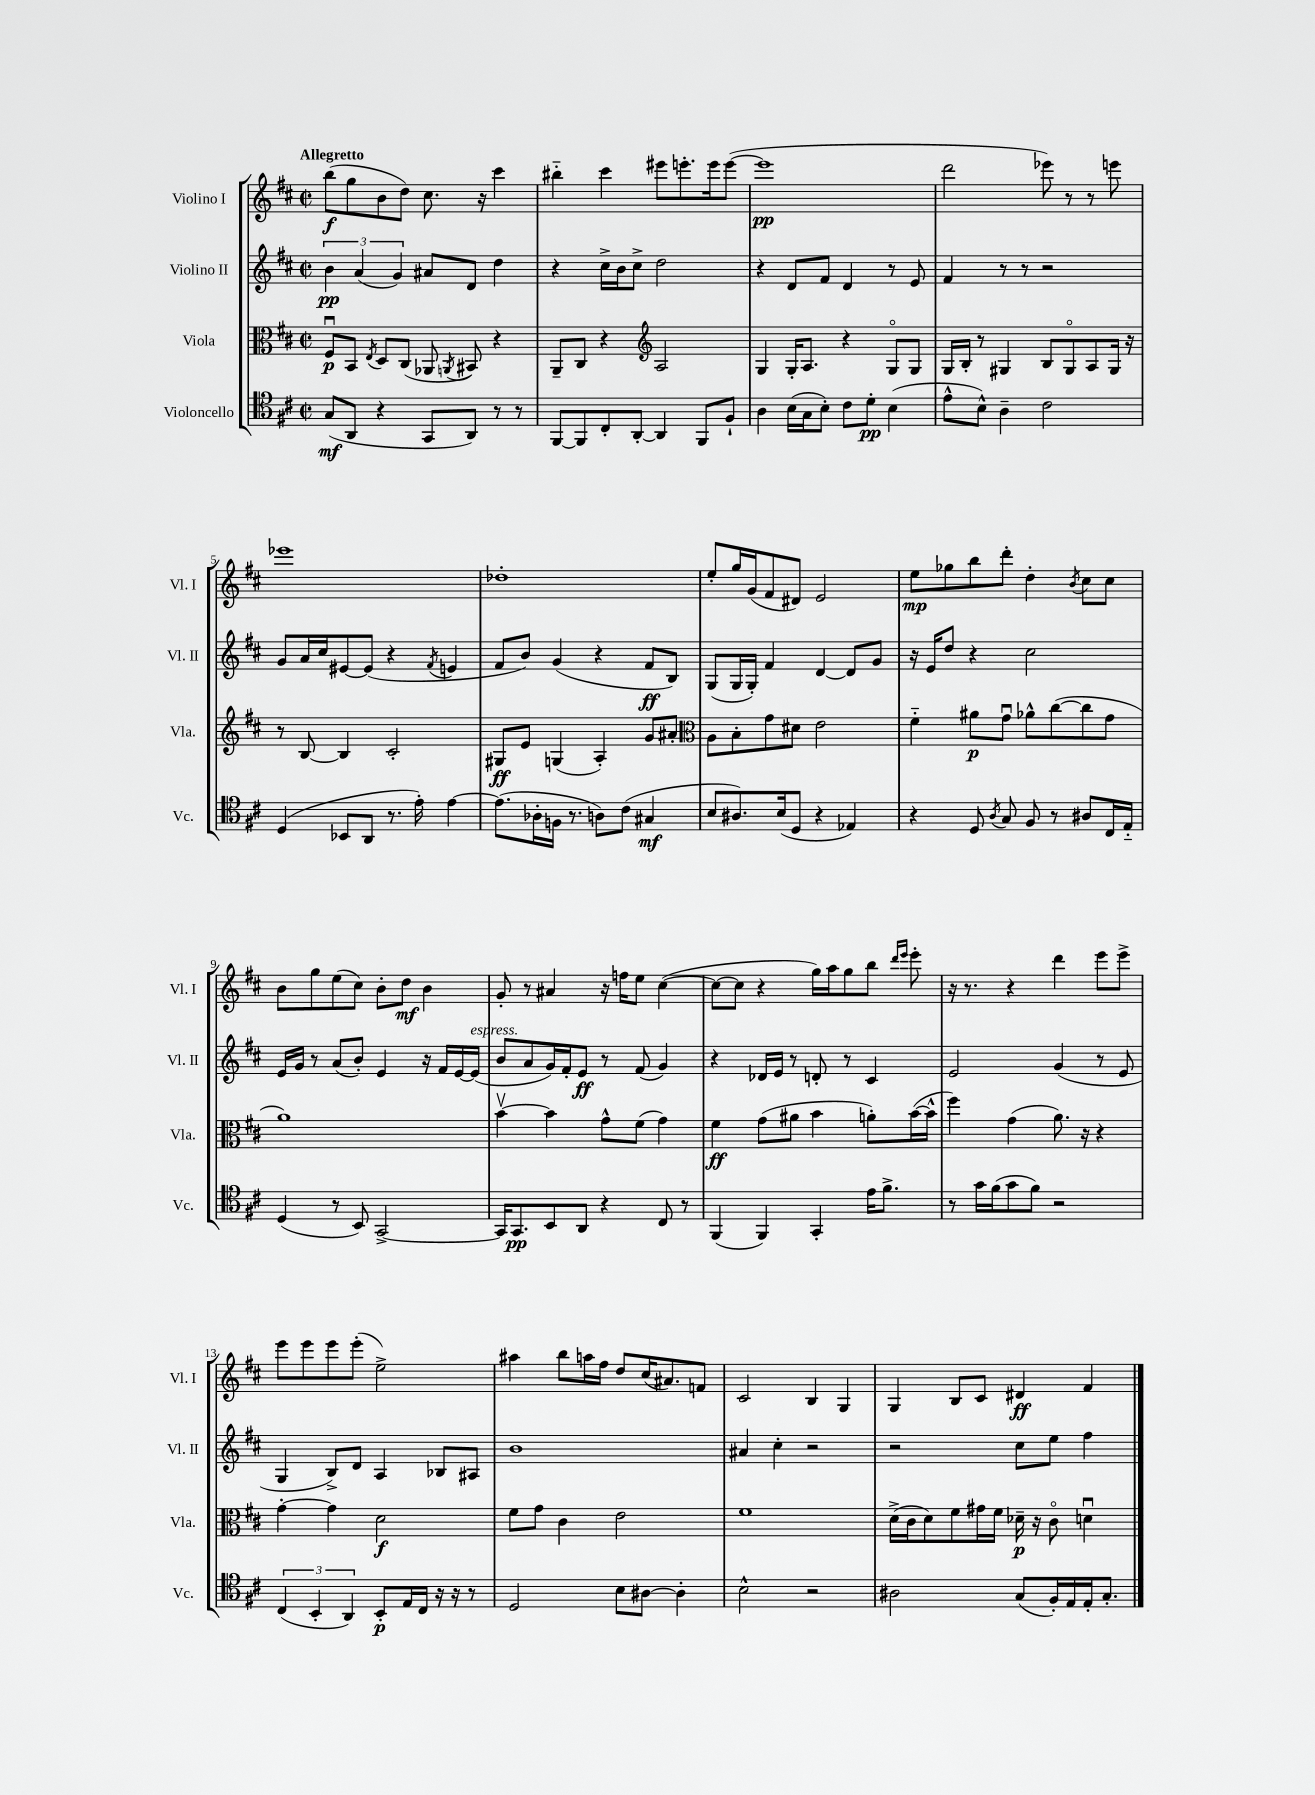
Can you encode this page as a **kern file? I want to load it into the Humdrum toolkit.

**kern	**kern	**kern	**kern
*staff4	*staff3	*staff2	*staff1
*clefC4	*clefC3	*clefG2	*clefG2
*k[f#c#]	*k[f#c#]	*k[f#c#]	*k[f#c#]
*M2/2	*M2/2	*M2/2	*M2/2
*met(c|)	*met(c|)	*met(c|)	*met(c|)
(8G	8F#u	6b	(8bb
8AA	8BB	.	8gg
.	.	(6a	.
.	8qE	.	.
4r	8D	.	8b
.	.	6g)	.
.	(8C#	.	8dd)
8GG	8AA-	8a#	8.cc#
.	8qAA	.	.
8AA)	8BB#)	8d	.
.	.	.	16r
8r	4r	4dd	4ccc#
8r	.	.	.
=	=	=	=
[8FF#	8AA~	4r	4bb#'~
8FF#]	8C#	.	.
8C#'	4r	16cc#^	4ccc#
.	.	16b	.
[8AA'	.	8cc#^	.
*	*clefG2	*	*
4AA]	2A	2dd	8eee#
.	.	.	8.eee'
8FF#	.	.	.
.	.	.	16eee
8F#`	.	.	([8eee
=	=	=	=
4A	4G	4r	1eee]
(16B	16G'	8d	.
16G	8.A	.	.
8B')	.	8f#	.
8c#	4r	4d	.
8d'	.	.	.
(4B	8Go	8r	.
.	8G	8e	.
=	=	=	=
8e^^	16G	4f#	2ddd
.	16B'	.	.
8B^^)	8r	.	.
4A~	4G#	8r	.
.	.	8r	.
2c#	8B	2r	8eee-)
.	8G#o	.	8r
.	8A	.	8r
.	16G#	.	8eee
.	16r	.	.
=	=	=	=
(4D	8r	8g	1eee-
.	[8B	16a	.
.	.	16cc#	.
8BB-	4B]	[8e#	.
8AA	.	(8e#]	.
8.r	2c#'	4r	.
16e')	.	.	.
.	.	8qf#	.
[4e	.	4e	.
=	=	=	=
(8.e]	8G#	8f#	1dd-'
.	8e	8b)	.
16A-'	.	.	.
16F	(4G	(4g	.
8.r	.	.	.
8A)	4A')	4r	.
(8c#	.	.	.
4G#	8g	8f#	.
.	8a#'	8B)	.
=	=	=	=
*	*clefC3	*	*
8B	8A	(8G	8ee'
8.A#)	8B'	16G	16gg
.	.	16G')	(16g
.	8g	4f#	8f#
(16B	.	.	.
8D	8d#	.	8d#)
4r	2e	[4d	2e
4E-)	.	8d]	.
.	.	8g	.
=	=	=	=
4r	4f#'~	16r	8ee
.	.	16e	.
.	.	8dd	8gg-
8D	8a#	4r	8bb
8qA	.	.	.
8G	8gu	.	8ddd'
8F#	8a-^^	2cc#	4dd'
8r	([8cc#	.	.
.	.	.	8qb
8A#	8cc#]	.	8cc#
16C#	8g	.	8cc#
16E'~	.	.	.
=	=	=	=
(4D	1a)	16e	8b
.	.	16g	.
.	.	8r	8gg
8r	.	(8a	(8ee
8BB)	.	8b')	8cc#)
[2GG^	.	4e	8b'
.	.	.	8dd
.	.	16r	4b
.	.	16f#	.
.	.	[16e	.
.	.	(16e]	.
=	=	=	=
16GG]	[4bv	8b	8g'
8.GG	.	.	.
.	.	8a	8r
8BB	4b]	16g)	4a#
.	.	16f#'	.
8AA	.	8e	.
4r	8g^^	8r	16r
.	.	.	16ff
.	(8f#	(8f#	8ee
8C#	4g)	4g)	([4cc#
8r	.	.	.
=	=	=	=
(4FF#	4f#	4r	8cc#_
.	.	.	8cc#]
4FF#)	(8g	16d-	4r
.	.	16e	.
.	8a#	8r	.
4GG'	4b	8d'	16gg)
.	.	.	16aa
.	.	8r	8gg
16e	8a')	4c#	8bb
8.f#^	.	.	.
.	.	.	16qqddd
.	.	.	16qqeee
.	([16b	.	8eee'
.	16b^^]	.	.
=	=	=	=
8r	4ff#)	2e	16r
.	.	.	8.r
16g	.	.	.
(16f#	.	.	.
8g	(4g	.	4r
8f#)	.	.	.
2r	8.a)	(4g	4ddd
.	16r	.	.
.	4r	8r	8eee
.	.	8e	8eee^
=	=	=	=
(6C#	[4g'	4G	8eee
.	.	.	8eee
6BB'	.	.	.
.	4g]	8B^)	8eee
6AA)	.	.	.
.	.	8d	(8eee'
8BB'	2d	4A	2ee^)
16E	.	.	.
16C#	.	.	.
16r	.	8B-	.
16r	.	.	.
8r	.	8A#	.
=	=	=	=
2D	8f#	1b	4aa#
.	8g	.	.
.	4c#	.	8bb
.	.	.	16aa
.	.	.	16ff#
8B	2e	.	8dd
[8A#	.	.	(16cc#
.	.	.	8.a#)
4A#']	.	.	.
.	.	.	8f
=	=	=	=
2B^^	1f#	4a#	2c#
.	.	4cc#'	.
2r	.	2r	4B
.	.	.	4G
=	=	=	=
2A#	(16d^	2r	4G
.	16c#	.	.
.	8d)	.	.
.	8f#	.	8B
.	16g#	.	8c#
.	16f#	.	.
(8G	16d-~	8cc#	4d#
.	16r	.	.
16F#')	8c#o	8ee	.
16E	.	.	.
16E'	4du	4ff#	4f#
8.G'	.	.	.
==	==	==	==
*-	*-	*-	*-
